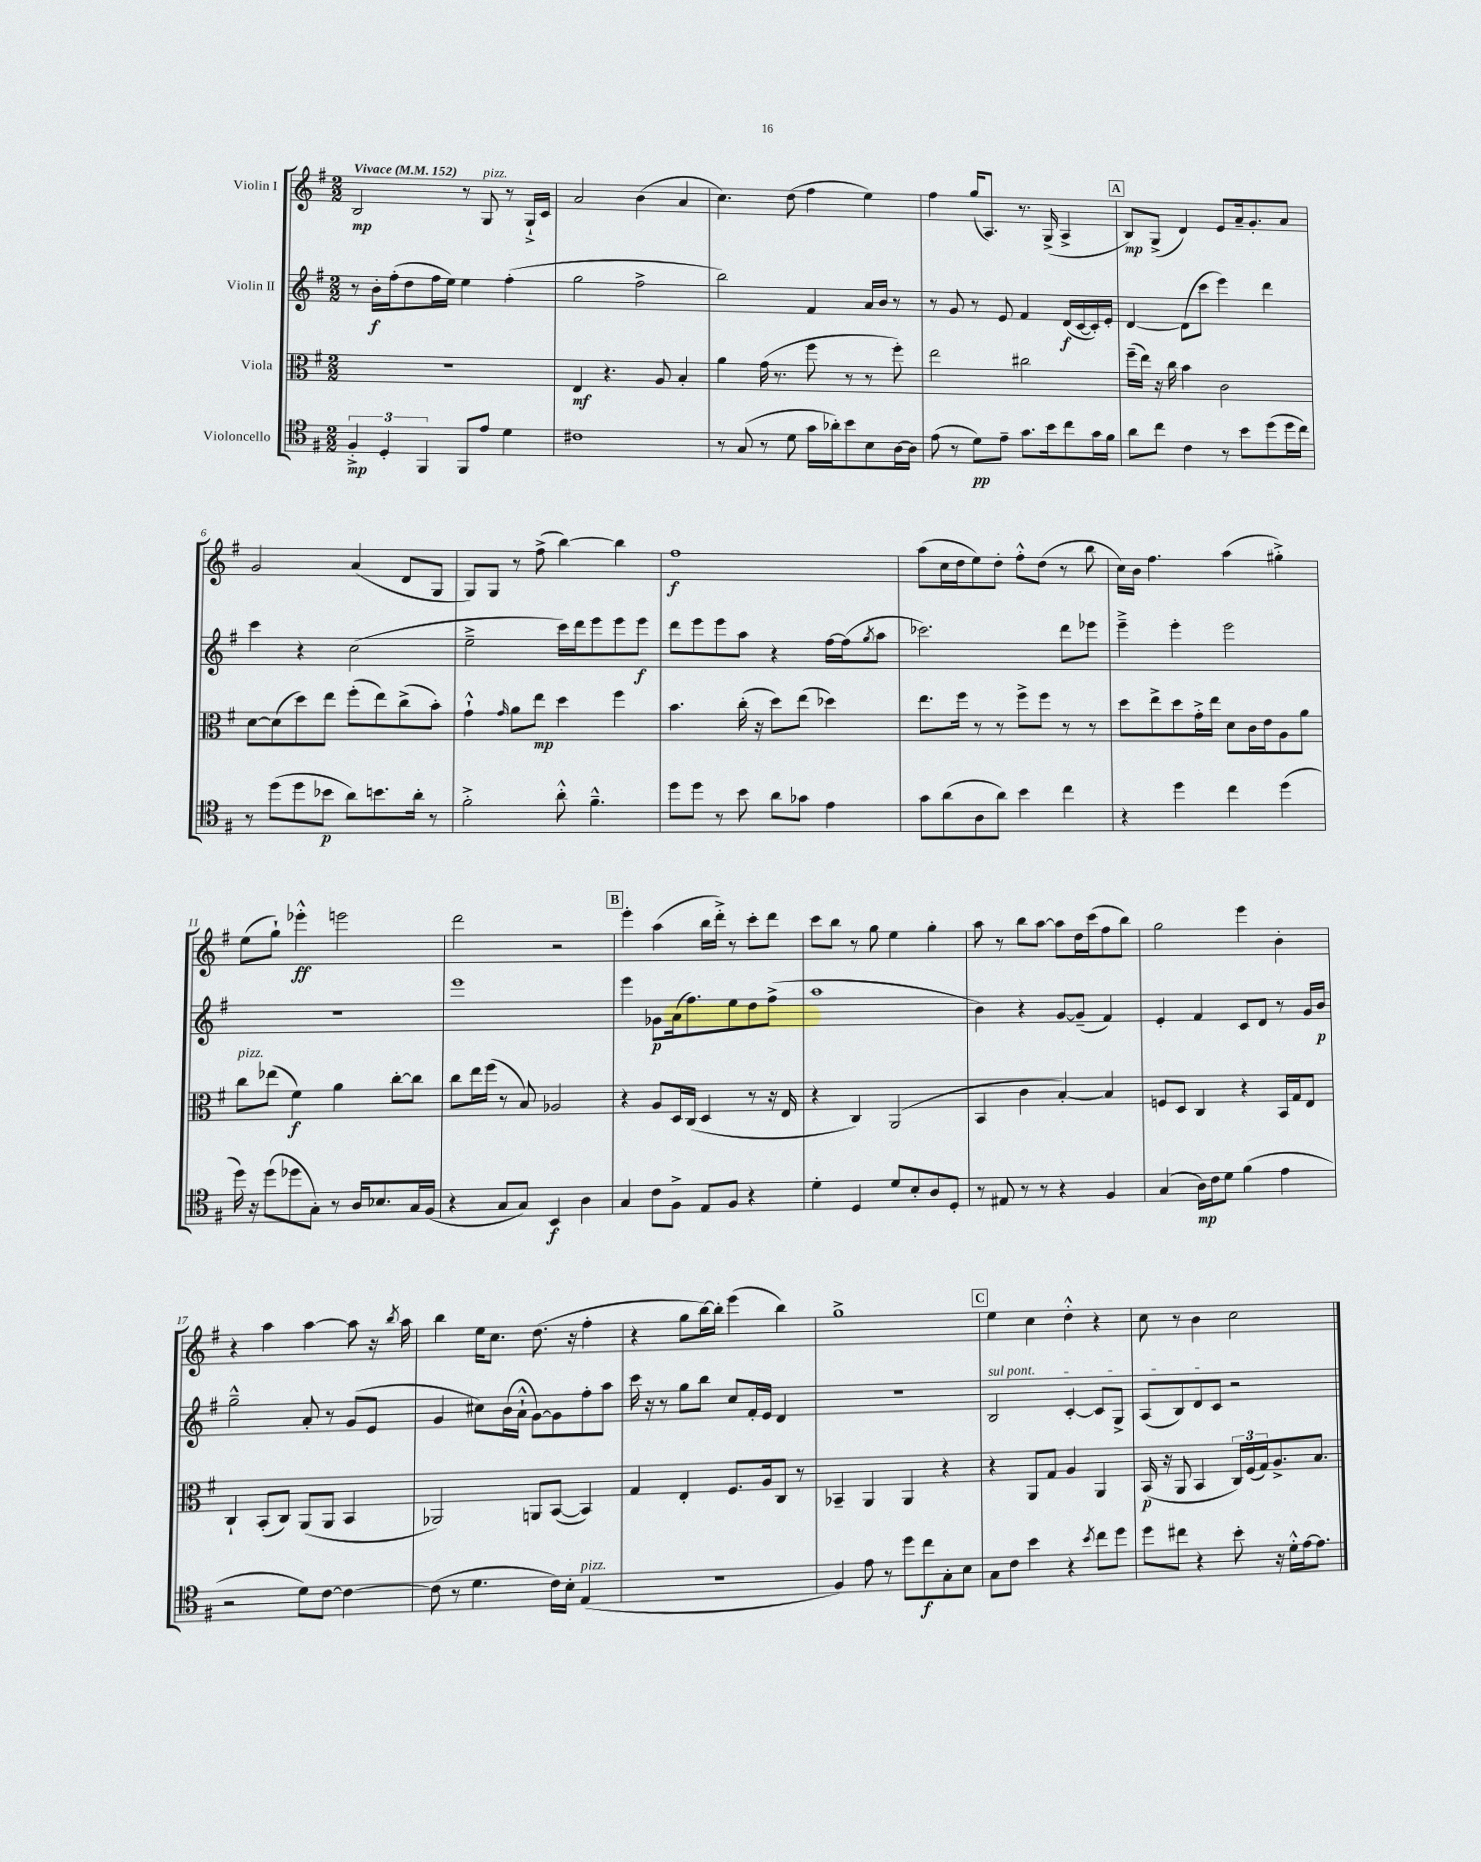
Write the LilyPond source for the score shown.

<<
\new StaffGroup <<
\new Staff = "s0" \with { instrumentName = "Violin I" } {
    \clef treble \key g \major \numericTimeSignature \time 2/2 \tempo "Vivace" 4 = 152
    b2\mp r8 g8^\markup { \italic "pizz." } r8 g16-!-> c'16 |
    a'2 b'4( a'4 |
    c''4.) d''8( fis''4 e''4) |
    fis''4 g''16( a8.) r8. g16->( a4-> |
    \mark \markup { \box "A" } b8\mp) g8->( d'4) e'8 a'16-- g'8.-. a'8 |
    g'2 a'4( d'8 g8 |
    g8) g8 r8 fis''8->( b''4~) b''4 |
    fis''1\f |
    a''8( c''16 d''16 e''8) d''8-. fis''8-.-^ d''8( r8 b''8 |
    c''16) b'16 fis''4. a''4( gis''4-.->) |
    e''8( g''8-!) ees'''4-.-^\ff e'''2 |
    d'''2 r2 |
    \mark \markup { \box "B" } e'''4-. a''4( b''16 d'''16-.->) r8 c'''8-. d'''8 |
    c'''8 b''8 r8 g''8 e''4 g''4-. |
    a''8 r8 b''8 a''8~ a''8 d''16 c'''16( fis''8 b''8) |
    g''2 e'''4 b'4-. |
    r4 a''4 a''4~ a''8 r16 \acciaccatura { b''8 } a''16 |
    b''4 e''16 c''8. d''8.( r16 fis''4-. |
    r4 g''8 b''16~) b''16-. e'''4( b''4) |
    g''1-> |
    \mark \markup { \box "C" } e''4 c''4 d''4-.-^ r4 |
    c''8 r8 b'4 c''2 \bar "|." |
}
\new Staff = "s1" \with { instrumentName = "Violin II" } {
    \clef treble \key g \major \numericTimeSignature \time 2/2
    r8 b'16-.\f fis''16-.( d''8 fis''16 e''16) e''4 fis''4-.( |
    g''2 fis''2-> |
    b''2) fis'4 a'16 b'16 r8 |
    r8 g'8 r8 e'8 fis'4 d'16\f( c'16~ c'16-.) e'16-. |
    \mark \markup { \box "A" } d'4~ d'8( c'''8 e'''4) d'''4 |
    c'''4 r4 c''2( |
    e''2---> c'''16) d'''16 e'''8 e'''8 e'''8\f |
    d'''8 e'''8 e'''8 a''8 r4 fis''16~ fis''16( \acciaccatura { g''8 } a''8 |
    ces'''2.) d'''8 ees'''8 |
    e'''4---> e'''4-. e'''2 |
    r1 |
    e'''1 |
    \mark \markup { \box "B" } e'''4 ges'8\p a'16( fis''8.) e''8 d''8 fis''8->( |
    a''1 |
    b'4) r4 g'8~ g'8--( fis'4) |
    e'4-. fis'4 c'8 d'8 r8 g'16 b'16\p |
    g''2---^ a'8-. r8 g'8( e'8 |
    g'4 cis''8) b'16( a'16-!-^ g'8~) g'8 fis''8-. a''8 |
    c'''16 r16 r8 g''8 b''8 c''8 fis'16-. e'16 d'4 |
    R1 |
    \mark \markup { \box "C" } \once \override TextSpanner.bound-details.left.text = \markup { \italic "sul pont." } b2\startTextSpan c'4~-. c'8 g8-> |
    a8( b8) d'8 c'8\stopTextSpan r2 \bar "|." |
}
\new Staff = "s2" \with { instrumentName = "Viola" } {
    \clef alto \key g \major \numericTimeSignature \time 2/2
    r1 |
    e4\mf r4. a8 b4-. |
    a'4 g'16( r8. fis''8 r8 r8 fis''8-.) |
    e''2 cis''2 |
    \mark \markup { \box "A" } fis''16--( e''16) r16 c''16 b'4 c'2 |
    d'8~ d'8( d''8) e''8 fis''8-.( e''8) c''8->( b'8-.) |
    g'4-!-^ \grace { g'16 } a'8 e''8\mp d''4 fis''4 |
    b'4. c''16-.( r16 d''8) e''8( des''4) |
    e''8. fis''16 r8 r8 fis''8-> fis''8 r8 r8 |
    d''8 e''8-> d''8 g'16-.-> e''16 d'8 c'16 e'16 a8 a'8 |
    c''8^\markup { \italic "pizz." } ees''8( fis'4\f) a'4 c''8~-. c''8 |
    c''8 e''16 fis''16( r8 b8) aes2 |
    \mark \markup { \box "B" } r4 a8 d16 c16( d4 r8 r16 e16 |
    r4 c4) a,2( |
    b,4 c'4 b4~-.) b4 |
    f8 d8 c4 r4 b,16 g16 e8 |
    c4-! b,8-.( c8) a,8( a,8 b,4 |
    aes,2) a,8 b,8~( b,4) |
    g4 e4-. fis8. a16 c8 r8 |
    bes,4-- a,4 a,4 r4 |
    \mark \markup { \box "C" } r4 a,8 g8 a4 a,4 |
    b,16\p( r16 a,8 b,4 \tuplet 3/2 { c16) fis16( g16) } a8.-> b8. \bar "|." |
}
\new Staff = "s3" \with { instrumentName = "Violoncello" } {
    \clef tenor \key g \major \numericTimeSignature \time 2/2
    \tuplet 3/2 { fis4-.->\mp d4-. fis,4 } fis,8 e'8 d'4 |
    cis'1 |
    r8 g8( r8 d'8 g'16 aes'16-.) b'8 b8 a16~ a16 |
    e'8( r8 d'8\pp) e'8-- g'8. b'16 c''8 g'16 fis'16 |
    \mark \markup { \box "A" } a'8 c''8 c'4 r8 b'8 d''8( d''16 c''16) |
    r8 d''8( d''8 bes'8\p a'8) b'8. a'16-. r8 |
    fis'2-.-> a'8-.-^ fis'4.---^ |
    d''8 d''8 r8 b'8 a'8 ges'8 e'4 |
    g'8 a'8( a8 a'8) b'4 c''4 |
    r4 d''4 c''4 d''4( |
    d''16) r16 d''8( des''8 g8-.) r8 a16 bes8. g16 fis16( |
    r4 g8 g8) b,4\f a4 |
    \mark \markup { \box "B" } g4 c'8 fis8-> e8 fis8 r4 |
    d'4-. d4 d'8 b8-. a8 d8-. |
    r8 eis8 r8 r8 r4 fis4 |
    g4( a16\mp) c'16 d'8 fis'4( e'4 |
    r2 d'8) c'8~ c'4~ |
    c'8( r8 d'4. c'16) b16-. e4^\markup { \italic "pizz." }( |
    r1 |
    fis4) e'8 r8 d''8 c''8\f g8-. b8 |
    \mark \markup { \box "C" } g8 c'8 b'4 r4 \acciaccatura { b'8 } c''8 d''8 |
    d''8 cis''8 r4 b'8-. r16 d'16-.-^ e'16~ e'8. \bar "|." |
}
>>
>>
